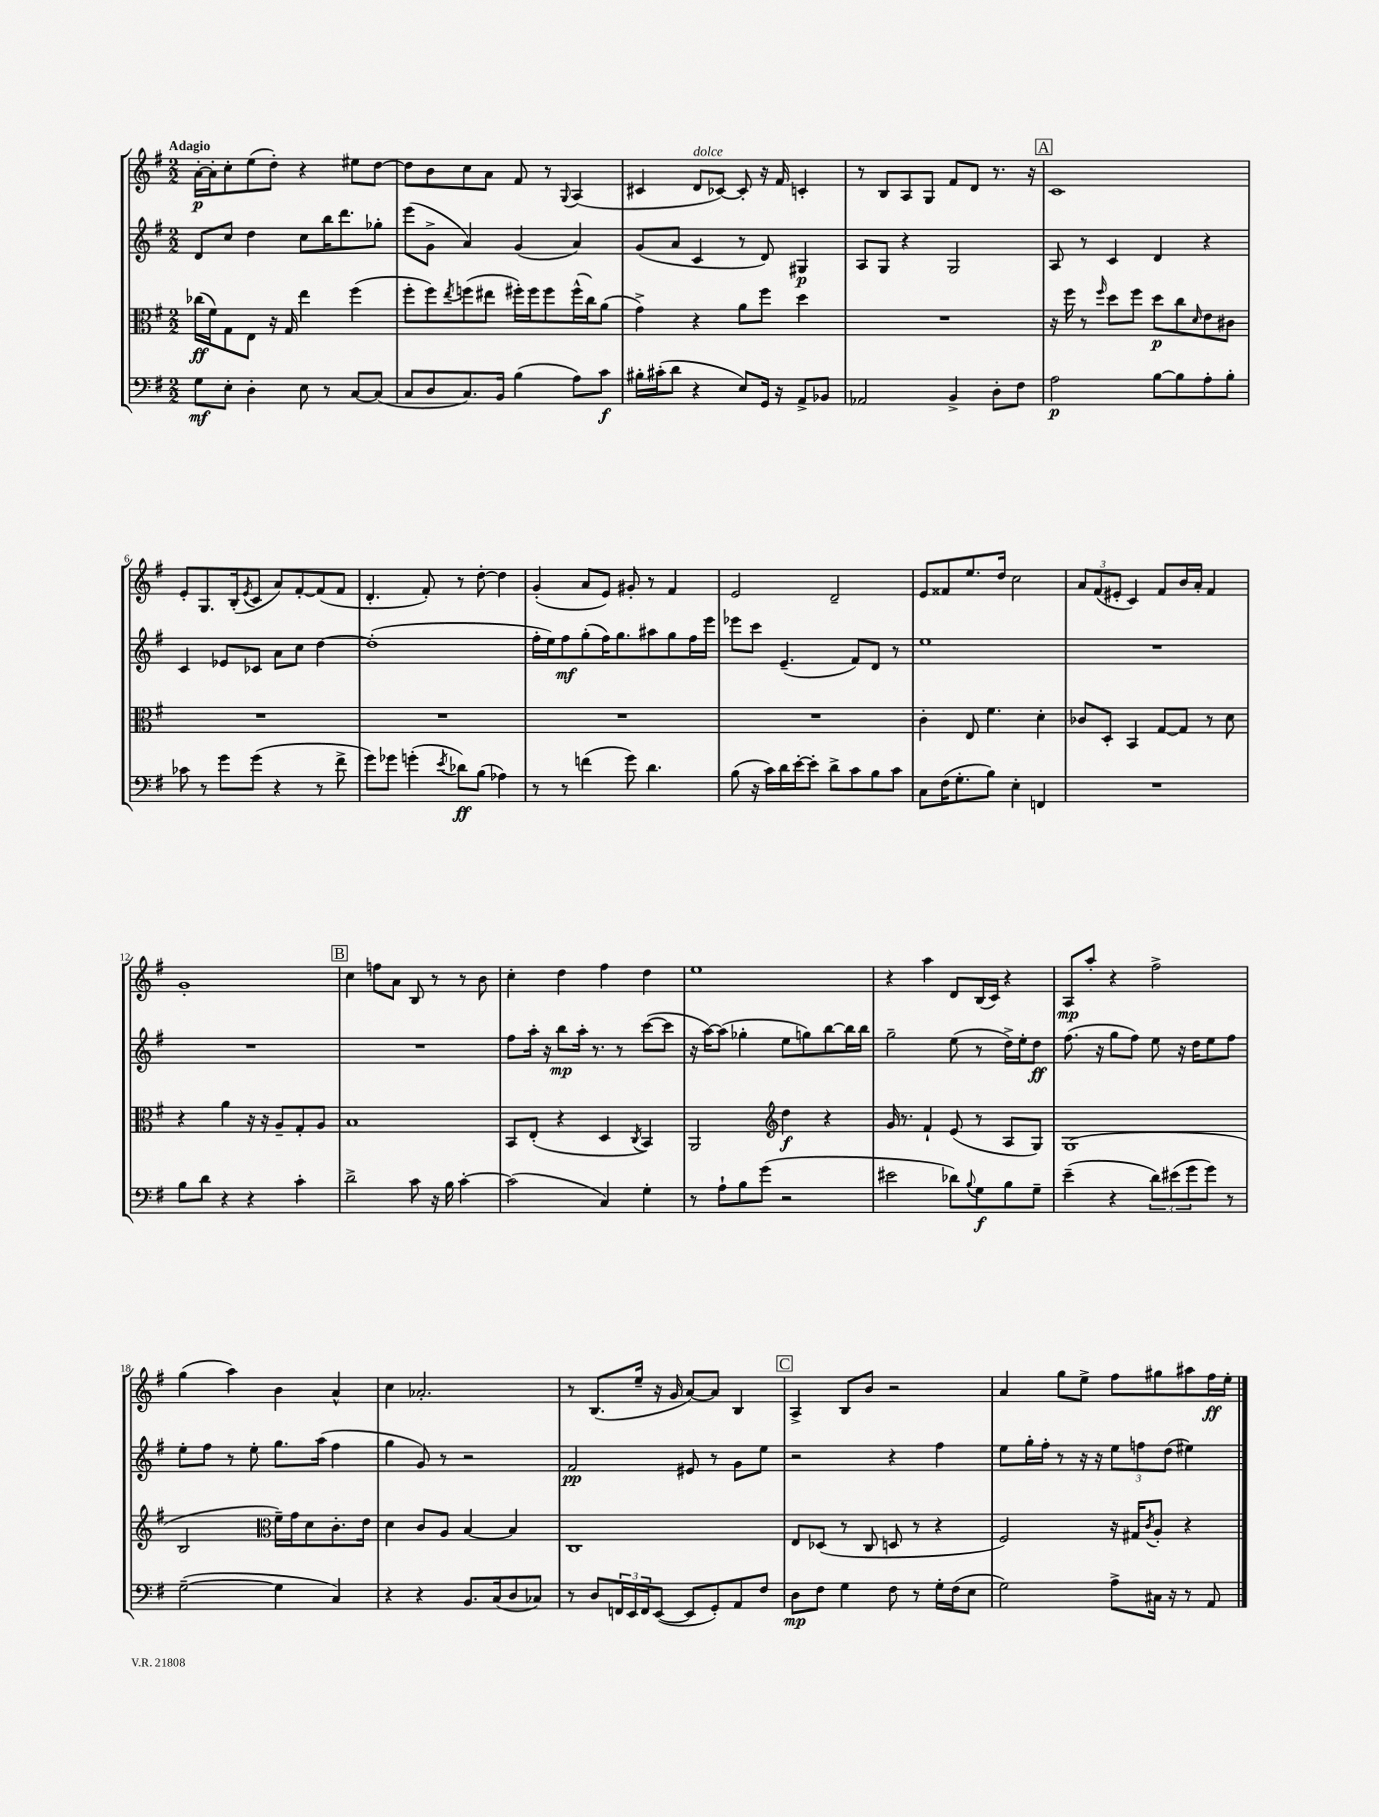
<<
\new StaffGroup <<
\new Staff = "s0" {
    \clef treble \key g \major \numericTimeSignature \time 2/2 \tempo "Adagio"
    a'16~-.\p a'16-. c''8-. e''8( d''8-.) r4 eis''8 d''8~ |
    d''8 b'8 c''8 a'8 fis'8 r8 \appoggiatura { g8 } a4( |
    cis'4 d'8^\markup { \italic "dolce" } ces'8~) ces'8-. r16 fis'16 c'4-. |
    r8 b8 a8 g8 fis'8 d'8 r8. r16 |
    \mark \markup { \box "A" } c'1 |
    e'8-. g8. b16-.( \acciaccatura { e'8 } c'8 a'8) fis'8~-. fis'8( fis'8 |
    d'4.-. fis'8-.) r8 d''8~-. d''4 |
    g'4-.( a'8 e'8) gis'8-. r8 fis'4 |
    e'2 d'2-- |
    e'8 fisis'8 e''8. d''16 c''2 |
    \tuplet 3/2 { a'8 fis'8( eis'8-. } c'4) fis'8 b'16 a'16-. fis'4 |
    g'1-. |
    \mark \markup { \box "B" } c''4 f''8 a'8 b8 r8 r8 b'8 |
    c''4-. d''4 fis''4 d''4 |
    e''1 |
    r4 a''4 d'8 b16( c'16) r4 |
    a8\mp a''8-. r4 fis''2-> |
    g''4( a''4) b'4 a'4-^ |
    c''4 aes'2.-. |
    r8 b8.( e''16-- r16 g'16 a'8~) a'8 b4 |
    \mark \markup { \box "C" } a4-> b8 b'8 r2 |
    a'4 g''8 e''8-> fis''8 gis''8 ais''8 fis''16\ff e''16-. \bar "|." |
}
\new Staff = "s1" {
    \clef treble \key g \major \numericTimeSignature \time 2/2
    d'8 c''8 d''4 c''8 b''16 d'''8. ges''8-. |
    e'''8( g'8-> a'4) g'4( a'4) |
    g'8( a'8 c'4 r8 d'8) gis4\p |
    a8 g8 r4 g2 |
    \mark \markup { \box "A" } a8 r8 c'4 d'4 r4 |
    c'4 ees'8 ces'8 a'8 c''8 d''4~ |
    d''1-.( |
    fis''16-. e''16) fis''8\mf g''8-.( fis''16) g''8. ais''8 g''8 fis''16 e'''16 |
    ees'''8 c'''8 e'4.--( fis'8) d'8 r8 |
    e''1 |
    R1 |
    R1 |
    \mark \markup { \box "B" } R1 |
    fis''8 a''16-. r16 b''8\mp a''16-. r8. r8 c'''8~( c'''8 |
    r16 a''16~) a''8( ges''4-. e''8 g''8) b''8~ b''16 b''16 |
    g''2-- e''8( r8 d''16->) e''16-. d''8\ff |
    fis''8.( r16 g''8 fis''8) e''8 r16 d''16 e''8 fis''8 |
    e''8-. fis''8 r8 e''8-. g''8. a''16( fis''4 |
    g''4 g'8) r8 r2 |
    fis'2\pp eis'8 r8 g'8 e''8 |
    \mark \markup { \box "C" } r2 r4 fis''4 |
    e''8 g''16-. fis''16-. r8 r16 r16 \tuplet 3/2 { e''8 f''8 d''8( } eis''4) \bar "|." |
}
\new Staff = "s2" {
    \clef alto \key g \major \numericTimeSignature \time 2/2
    ces''16\ff( fis'16) g8 e8 r16 g16 e''4 fis''4( |
    fis''8-. fis''8) \acciaccatura { e''8 } f''8( eis''8 fis''16-.) fis''16 fis''8 fis''16-^( c''16) a'8( |
    g'4->) r4 a'8 fis''8 d''4 |
    R1 |
    \mark \markup { \box "A" } r16 fis''16 r8 \grace { fis''16 } d''8 fis''8 d''8\p c''8 \grace { d'16 } e'8 cis'8 |
    R1 |
    R1 |
    R1 |
    R1 |
    c'4-. e8 fis'4. d'4-. |
    ces'8 d8-. b,4 g8~ g8 r8 d'8 |
    r4 a'4 r16 r16 a8-- g8-. a8 |
    \mark \markup { \box "B" } b1 |
    b,8 e8-.( r4 d4 \acciaccatura { c8 } b,4) |
    a,2 \clef treble d''4\f r4 |
    g'16 r8. fis'4-! e'8( r8 a8 g8) |
    g1( |
    b2 \clef alto fis'16--) g'16 d'8 c'8.-. e'16 |
    d'4 c'8 a8 b4~ b4 |
    c1 |
    \mark \markup { \box "C" } e8 des8( r8 c8 d8 r8 r4 |
    fis2) r16 gis16 \acciaccatura { c'8 } a8-. r4 \bar "|." |
}
\new Staff = "s3" {
    \clef bass \key g \major \numericTimeSignature \time 2/2
    g8\mf e8-. d4-. e8 r8 c8~ c8( |
    c8 d8 c8.) b,16 b4( a8) c'8\f |
    bis16-. cis'16-.( d'8 r4 e8) g,16 r16 a,8-> bes,8 |
    aes,2 b,4-> d8-. fis8 |
    \mark \markup { \box "A" } a2\p b8~ b8 a8-. b8-. |
    ces'8 r8 g'8 g'8( r4 r8 fis'8-> |
    g'8) ges'8 g'4-.( \acciaccatura { e'8 } des'8\ff) b8( aes4) |
    r8 r8 f'4( g'8) d'4. |
    b8( r16 c'16) d'16 e'16~-. e'8-. d'8-> c'8 b8 c'8 |
    c8 fis16( g8.-. b8) e4-. f,4 |
    R1 |
    b8 d'8 r4 r4 c'4-. |
    \mark \markup { \box "B" } d'2-> c'8 r16 b16 c'4~-. |
    c'2( c4) g4-. |
    r8 a8-! b8 g'8( r2 |
    eis'2 des'8) \appoggiatura { b8 } g8\f b8 g8-- |
    e'4--( r4 \tuplet 3/2 { d'8) eis'8( g'8 } g'8) r8 |
    g2~--( g4 c4) |
    r4 r4 b,8. c16( d8 ces8) |
    r8 d8 \tuplet 3/2 { f,16 e,16 f,16 } e,8~( e,8 g,8-.) a,8 fis8 |
    \mark \markup { \box "C" } d8\mp fis8 g4 fis8 r8 g16-. fis16( e8 |
    g2) a8-> cis16 r16 r8 a,8 \bar "|." |
}
>>
>>
